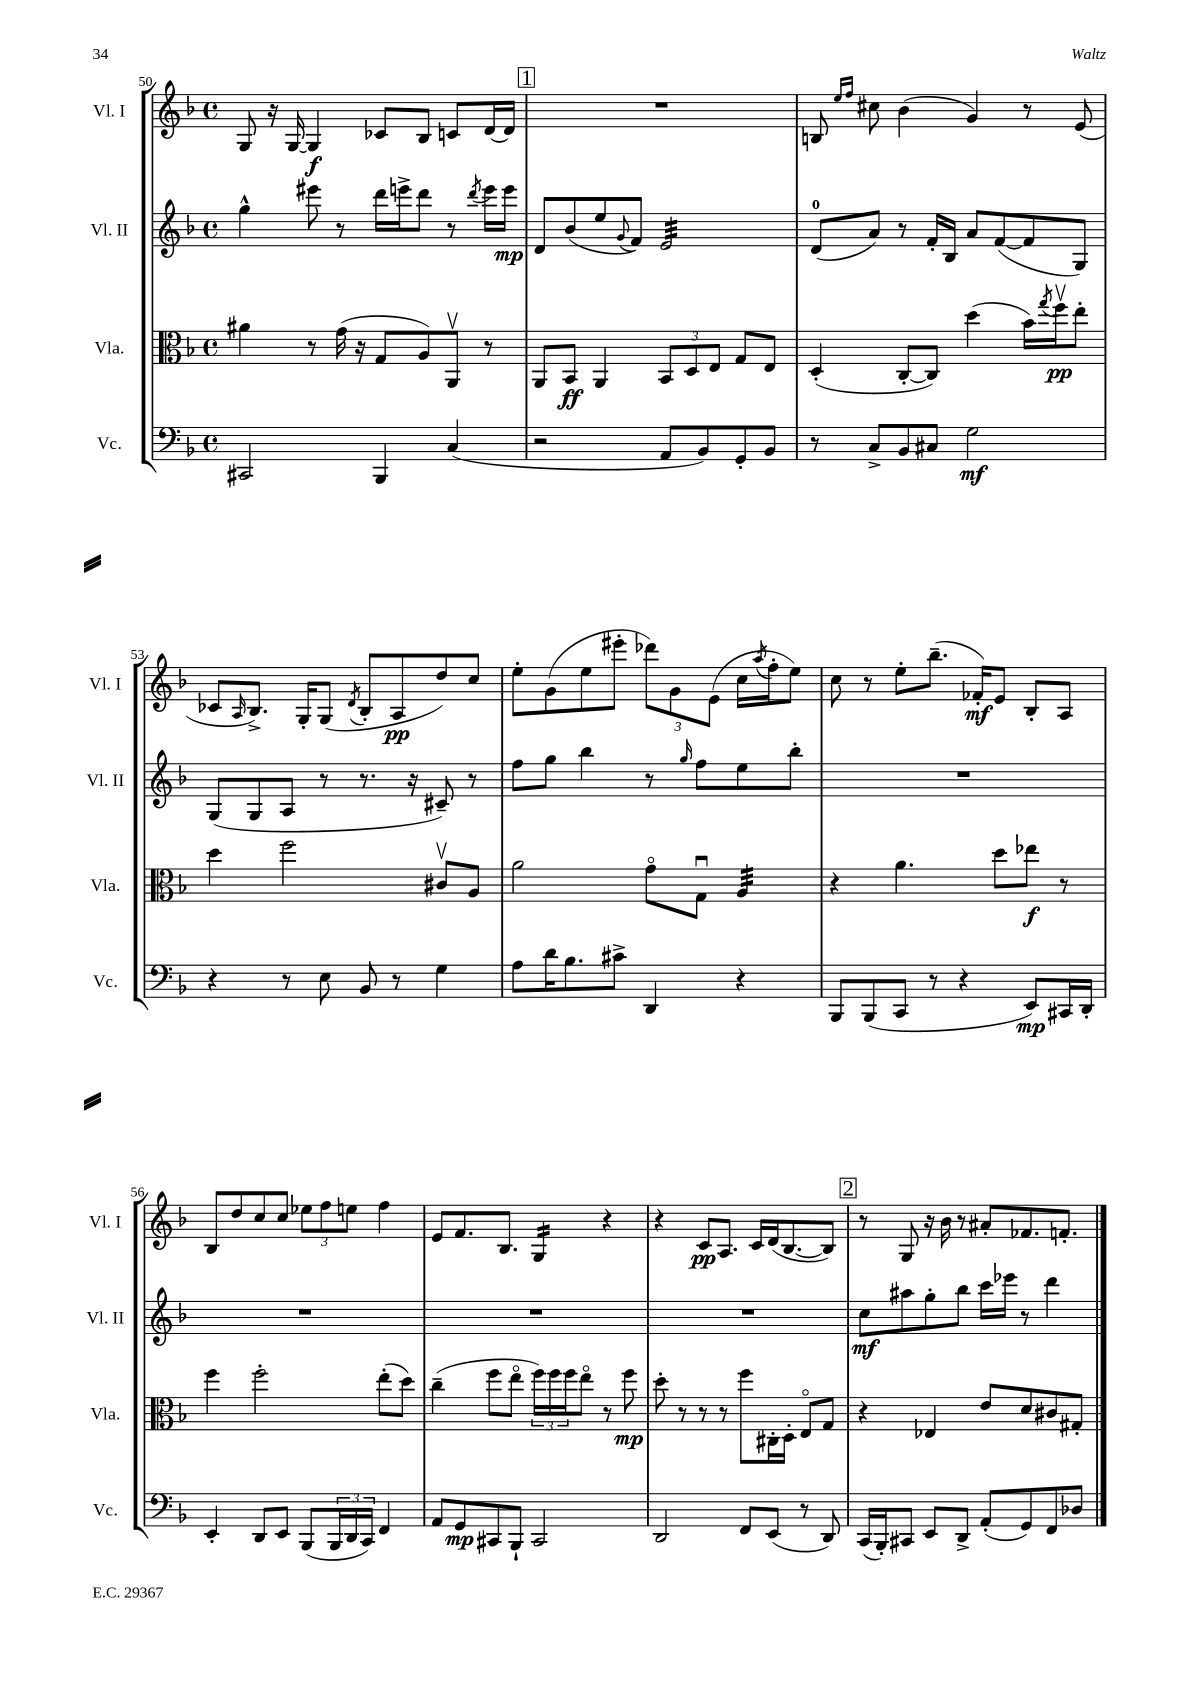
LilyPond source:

<<
\new StaffGroup <<
\new Staff = "s0" \with { instrumentName = "Vl. I" shortInstrumentName = "Vl. I" } {
    \clef treble \key f \major \defaultTimeSignature \time 4/4
    g8 r16 g16~ g4\f ces'8 bes8 c'8 d'16~ d'16 |
    \mark \markup { \box "1" } R1 |
    b8 \grace { e''16 f''16 } cis''8 bes'4( g'4) r8 e'8( |
    ces'8 \grace { a16 } bes8.->) g16-. g8( \acciaccatura { d'8 } bes8-. a8\pp d''8) c''8 |
    e''8-. g'8( e''8 eis'''8-. \tuplet 3/2 { des'''8) g'8 e'8( } c''16 \acciaccatura { a''8 } f''16-. e''8) |
    c''8 r8 e''8-. bes''8.--( fes'16-.\mf) e'8 bes8-. a8 |
    bes8 d''8 c''8 c''8 \tuplet 3/2 { ees''8 f''8 e''8 } f''4 |
    e'8 f'8. bes8. g4:16 r4 |
    r4 c'8\pp a8. c'16 d'16( bes8.~ bes8) |
    \mark \markup { \box "2" } r8 g8 r16 bes'16 r8 ais'8-. fes'8. f'8.-. \bar "|." |
}
\new Staff = "s1" \with { instrumentName = "Vl. II" shortInstrumentName = "Vl. II" } {
    \clef treble \key f \major \defaultTimeSignature \time 4/4
    g''4-^ eis'''8 r8 d'''16 e'''16-> d'''8 r8 \acciaccatura { d'''8 } e'''16 e'''16\mp |
    \mark \markup { \box "1" } d'8 bes'8( e''8 \appoggiatura { g'8 } f'8) e'2:32 |
    d'8-0( a'8) r8 f'16-. bes16 a'8 f'8~( f'8 g8) |
    g8( g8 a8 r8 r8. r16 cis'8--) r8 |
    f''8 g''8 bes''4 r8 \grace { g''16 } f''8 e''8 bes''8-. |
    R1 |
    R1 |
    R1 |
    R1 |
    \mark \markup { \box "2" } c''8\mf ais''8 g''8-. bes''8 c'''16 ees'''16 r8 d'''4 \bar "|." |
}
\new Staff = "s2" \with { instrumentName = "Vla." shortInstrumentName = "Vla." } {
    \clef alto \key f \major \defaultTimeSignature \time 4/4
    ais'4 r8 g'16( r16 g8 a8) a,8\upbow r8 |
    \mark \markup { \box "1" } a,8 bes,8\ff a,4 \tuplet 3/2 { bes,8 d8 e8 } g8 e8 |
    d4-.( c8~-. c8) d''4( bes'16) \acciaccatura { g''8 } f''16\upbow\pp e''8-. |
    d''4 f''2 cis'8\upbow a8 |
    a'2 g'8\flageolet g8\downbow a4:32 |
    r4 a'4. d''8 ees''8\f r8 |
    f''4 f''2-. e''8-.( d''8) |
    c''4--( f''8 e''8\flageolet \tuplet 3/2 { f''16) f''16 f''16 } e''8\flageolet r8 f''8\mp |
    d''8-. r8 r8 r8 f''8 cis16-. d16-. e8\flageolet g8 |
    \mark \markup { \box "2" } r4 ees4 e'8 d'8 cis'8 gis8-. \bar "|." |
}
\new Staff = "s3" \with { instrumentName = "Vc." shortInstrumentName = "Vc." } {
    \clef bass \key f \major \defaultTimeSignature \time 4/4
    cis,2 bes,,4 c4( |
    \mark \markup { \box "1" } r2 a,8 bes,8) g,8-. bes,8 |
    r8 c8-> bes,8 cis8 g2\mf |
    r4 r8 e8 bes,8 r8 g4 |
    a8 d'16 bes8. cis'8-> d,4 r4 |
    bes,,8 bes,,8( c,8 r8 r4 e,8\mp) cis,16 d,16-. |
    e,4-. d,8 e,8 bes,,8( \tuplet 3/2 { bes,,16 d,16 c,16) } f,4 |
    a,8 g,8\mp cis,8 bes,,8-! cis,2 |
    d,2 f,8 e,8( r8 d,8) |
    \mark \markup { \box "2" } c,16( bes,,16-.) cis,8 e,8 d,8-> a,8-.( g,8) f,8 des8 \bar "|." |
}
>>
>>
\layout { \context { \Score currentBarNumber = #50 } }
